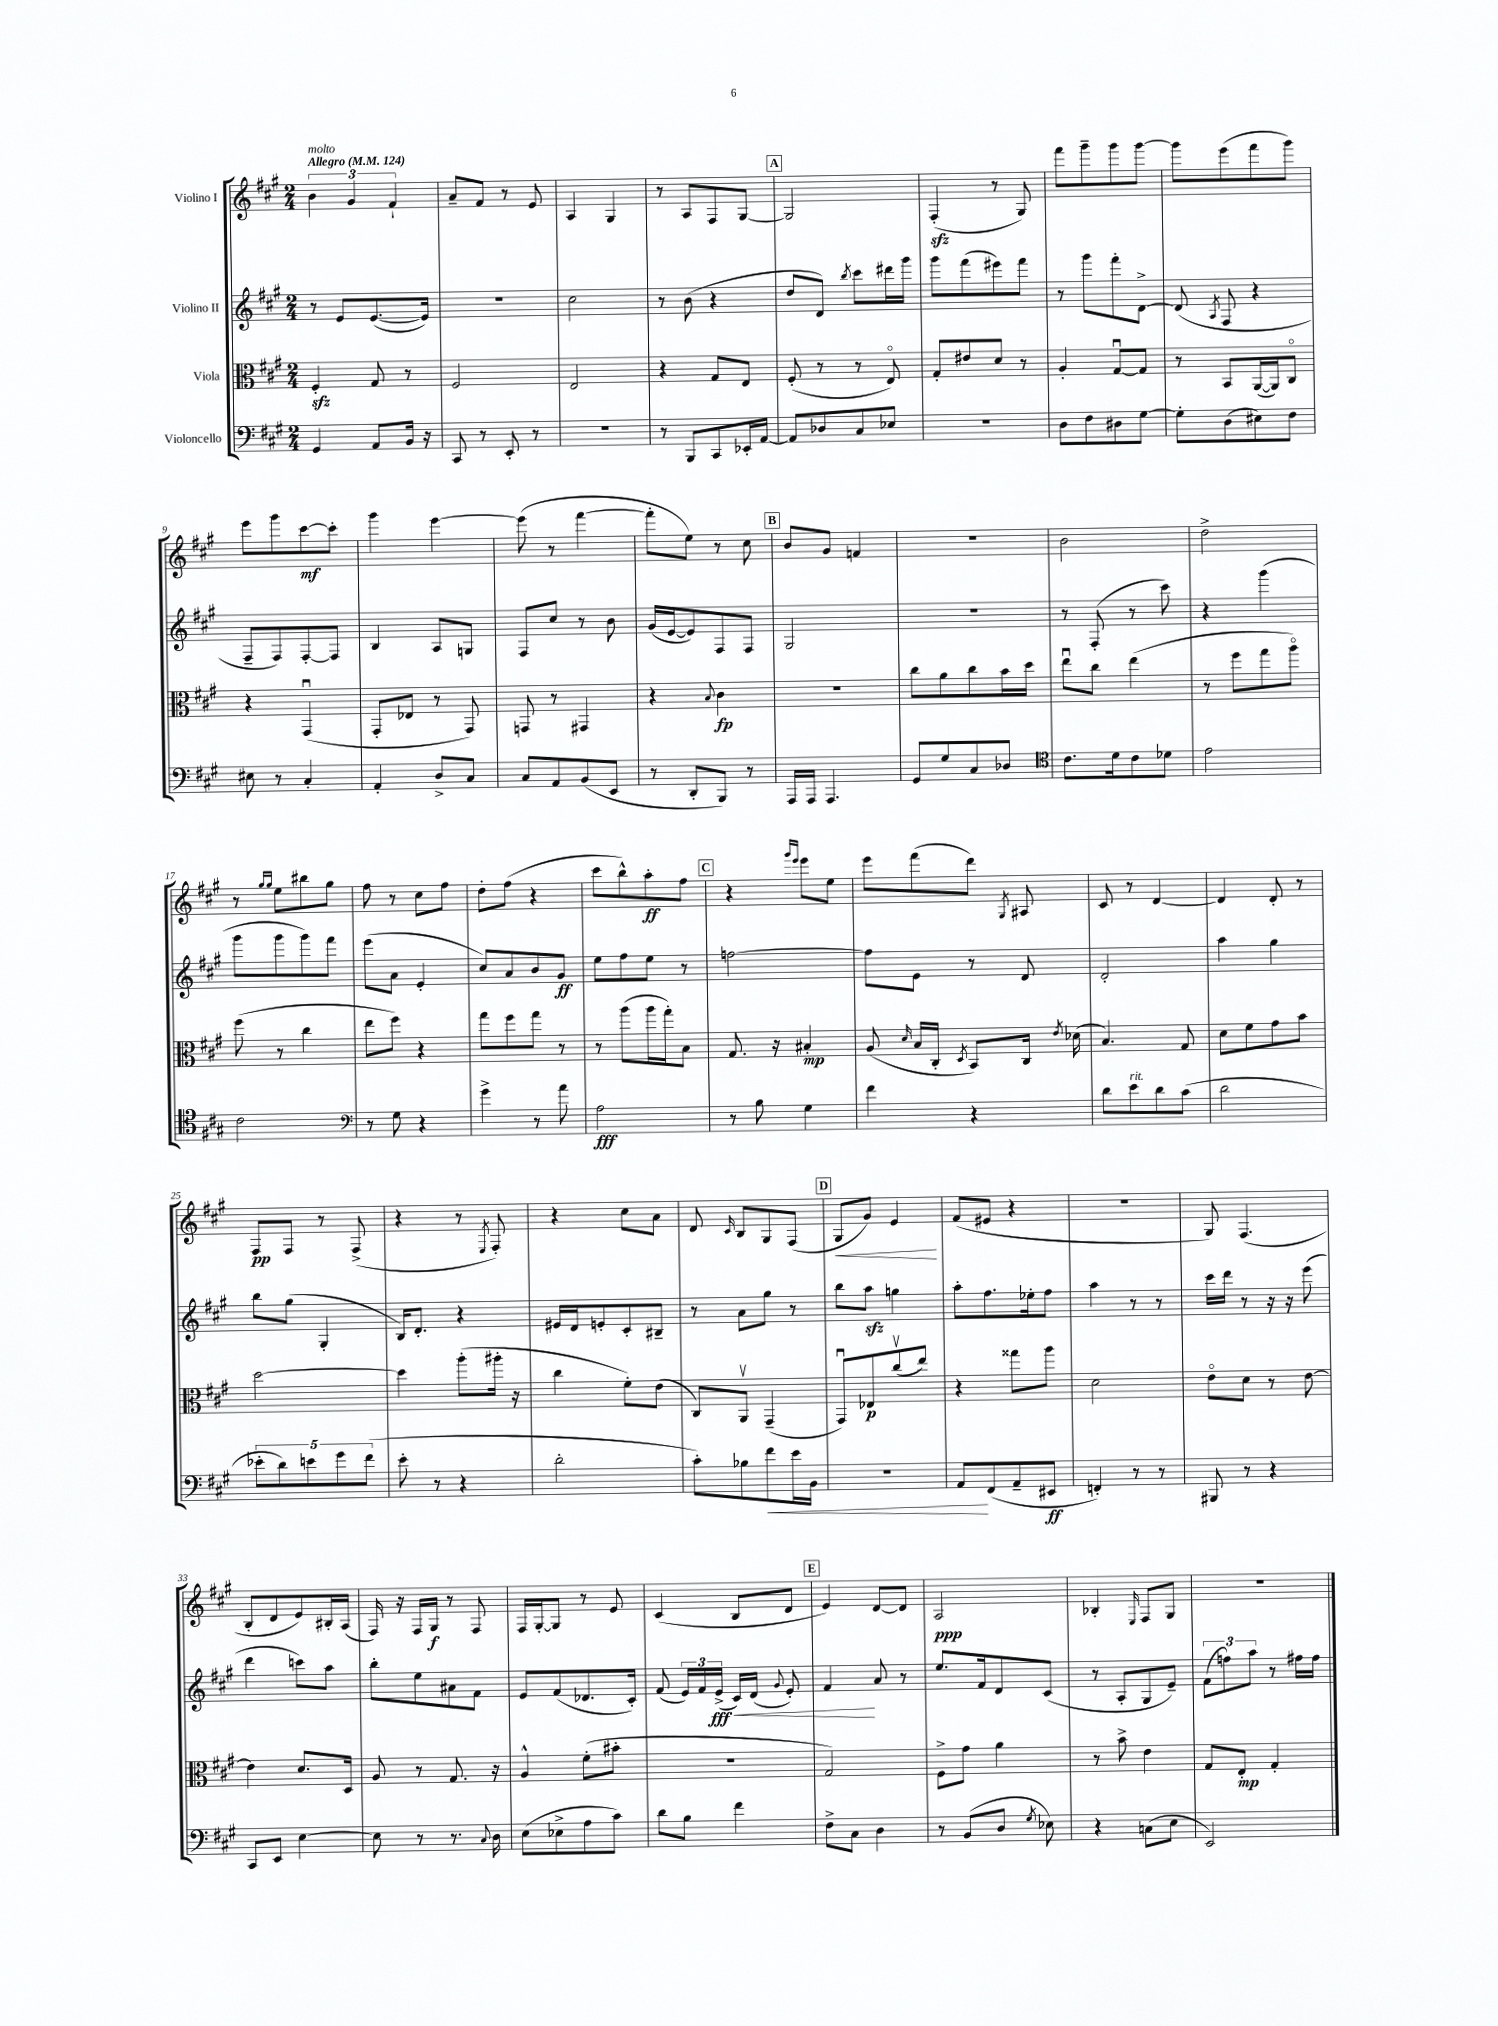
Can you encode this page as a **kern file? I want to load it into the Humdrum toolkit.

**kern	**dynam	**kern	**dynam	**kern	**dynam	**kern	**dynam
*part4	*part4	*part3	*part3	*part2	*part2	*part1	*part1
*staff4	*staff4	*staff3	*staff3	*staff2	*staff2	*staff1	*staff1
*I"Violoncello	*	*I"Viola	*	*I"Violino II	*	*I"Violino I	*
*clefF4	*	*clefC3	*	*clefG2	*	*clefG2	*
*k[f#c#g#]	*	*k[f#c#g#]	*	*k[f#c#g#]	*	*k[f#c#g#]	*
*M2/4	*	*M2/4	*	*M2/4	*	*M2/4	*
*MM124	*	*MM124	*	*MM124	*	*MM124	*
=1	=1	=1	=1	=1	=1	=1	=1
!	!	!	!	!	!	!LO:TX:a:B:t=Allegro	!
!	!	!	!	!	!	!LO:TX:a:i:t=molto	!
4GG#/	.	4F#zz'/	.	8r	.	6b\	.
.	.	.	.	8e/L	.	.	.
.	.	.	.	.	.	6g#/	.
8AA/L	.	8G#/	.	([8.e/	.	.	.
.	.	.	.	.	.	6f#`/	.
16BB/Jk	.	8r	.	.	.	.	.
16r	.	.	.	16e/Jk])	.	.	.
=2	=2	=2	=2	=2	=2	=2	=2
8CC#/	.	2F#/	.	2r	.	8a~/L	.
8r	.	.	.	.	.	8f#/J	.
8EE'/	.	.	.	.	.	8r	.
8r	.	.	.	.	.	8e/	.
=3	=3	=3	=3	=3	=3	=3	=3
2r	.	2E/	.	2cc#\	.	4A/	.
.	.	.	.	.	.	4G#/	.
=4	=4	=4	=4	=4	=4	=4	=4
8r	.	4r	.	8r	.	8r	.
8BBB/L	.	.	.	(8b\	.	8A/L	.
8CC#/	.	8G#/L	.	4r	.	8F#/	.
16EE-X'/L	.	8E/J	.	.	.	[8G#/J	.
[16AA/JJ	.	.	.	.	.	.	.
!!LO:REH:place=s1:t=A
=5	=5	=5	=5	=5	=5	=5	=5
8AA/L]	.	(8F#'/	.	8dd/L	.	2G#/]	.
8D-X/	.	8r	.	8d/J)	.	.	.
.	.	.	.	8qbb/	.	.	.
8C#/	.	8r	.	8ccc#\L	.	.	.
8E-X/J	.	8E/)	.	16ddd#X\L	.	.	.
.	.	.	.	16ggg#\JJ	.	.	.
=6	=6	=6	=6	=6	=6	=6	=6
2r	.	8G#'/L	.	8ggg#\L	.	(4F#zz'/	.
.	.	8e#X/	.	(8fff#\	.	.	.
.	.	8d/J	.	8eee#X\)	.	8r	.
.	.	8r	.	8fff#\J	.	8G#/)	.
=7	=7	=7	=7	=7	=7	=7	=7
8D\L	.	4A'/	.	8r	.	8fff#\L	.
8F#\	.	.	.	8ggg#\L	.	8ggg#~\	.
8D#X\	.	[8G#u/L	.	8fff#'\	.	8ggg#\	.
[8G#\J	.	8G#/J]	.	[8d^\J	.	[8ggg#\J	.
=8	=8	=8	=8	=8	=8	=8	=8
8G#'\L]	.	8r	.	(8d/]	.	8ggg#\L]	.
.	.	.	.	8qA/	.	.	.
(8D\	.	8BB/L	.	8F#/	.	(8eee\	.
8E#X\)	.	([16AA/L	.	4r	.	8fff#\	.
.	.	16AA/J])	.	.	.	.	.
8F#\J	.	8C#/J	.	.	.	8ggg#\J)	.
!!LO:LB:g=z
=9	=9	=9	=9	=9	=9	=9	=9
8E#X\	.	4r	.	8F#~/L	.	8eee\L	.
8r	.	.	.	8F#/)	.	8ggg#\	.
4C#'/	.	(4GG#u/	.	[8F#'/	.	[8ccc#\	mf
.	.	.	.	8F#/J]	.	8ccc#'\J]	.
=10	=10	=10	=10	=10	=10	=10	=10
4AA'/	.	8GG#'/L	.	4B/	.	4ggg#\	.
.	.	8E-X/J	.	.	.	.	.
8D^/L	.	8r	.	8A/L	.	[4eee\	.
8C#/J	.	8GG#/)	.	8Gn/J	.	.	.
=11	=11	=11	=11	=11	=11	=11	=11
8C#/L	.	8GGn/	.	8F#/L	.	(8eee\]	.
8AA/	.	8r	.	8cc#/J	.	8r	.
(8BB/	.	4GG#X/	.	8r	.	[4fff#\	.
8EE/J	.	.	.	8b\	.	.	.
=12	=12	=12	=12	=12	=12	=12	=12
8r	.	4r	.	(16g#/LL	.	8fff#'\L]	.
.	.	.	.	[16e/J	.	.	.
8DD'/L	.	.	.	8e/])	.	8ee\J)	.
.	.	8qqB/	.	.	.	.	.
8BBB/J)	.	4c#\	fp	8F#/	.	8r	.
8r	.	.	.	8F#/J	.	8cc#\	.
!!LO:REH:place=s1:t=B
=13	=13	=13	=13	=13	=13	=13	=13
16AAA/LL	.	2r	.	2G#/	.	8b/L	.
16AAA/JJ	.	.	.	.	.	.	.
4.AAA/	.	.	.	.	.	8g#/J	.
.	.	.	.	.	.	4fn/	.
=14	=14	=14	=14	=14	=14	=14	=14
8GG#/L	.	8cc#\L	.	2r	.	2r	.
8G#/	.	8a\	.	.	.	.	.
8C#/	.	8cc#\	.	.	.	.	.
8D-X/J	.	16b\L	.	.	.	.	.
.	.	16dd\JJ	.	.	.	.	.
=15	=15	=15	=15	=15	=15	=15	=15
*clefC4	*	*	*	*	*	*	*
8.c#\L	.	8eeu\L	.	8r	.	2b\	.
.	.	8cc#\J	.	(8F#'/	.	.	.
16d\k	.	.	.	.	.	.	.
8c#\	.	(4ee\	.	8r	.	.	.
8d-X\J	.	.	.	8ccc#\)	.	.	.
=16	=16	=16	=16	=16	=16	=16	=16
2e\	.	8r	.	4r	.	2dd^\	.
.	.	8ff#\L	.	.	.	.	.
.	.	8gg#\	.	(4ggg#\	.	.	.
.	.	8aa\J)	.	.	.	.	.
!!LO:LB:g=z
=17	=17	=17	=17	=17	=17	=17	=17
2c#\	.	(8ff#\	.	8ggg#\L	.	8r	.
.	.	.	.	.	.	16qqgg#/LL	.
.	.	.	.	.	.	16qqgg#/JJ	.
.	.	8r	.	8ggg#\	.	8ee\L	.
.	.	4cc#\	.	8ggg#\)	.	8bb#X\	.
.	.	.	.	8fff#\J	.	8gg#\J	.
=18	=18	=18	=18	=18	=18	=18	=18
*clefF4	*	*	*	*	*	*	*
8r	.	8ee\L	.	(8eee\L	.	8ff#\	.
8G#\	.	8ff#\J)	.	8a\J	.	8r	.
4r	.	4r	.	4e'/	.	8cc#\L	.
.	.	.	.	.	.	8ff#\J	.
=19	=19	=19	=19	=19	=19	=19	=19
4g#^\	.	8gg#\L	.	8cc#/L)	.	8dd'\L	.
.	.	8ff#\	.	8a/	.	(8ff#\J	.
8r	.	8gg#\J	.	8b/	.	4r	.
8a\	.	8r	.	8g#/J	ff	.	.
=20	=20	=20	=20	=20	=20	=20	=20
2A\	fff	8r	.	8ee\L	.	8ccc#\L	.
.	.	(8aa\L	.	8ff#\	.	8bb^^\)	.
.	.	16aa\L	.	8ee\J	.	8aa'\	ff
.	.	16gg#'\J)	.	.	.	.	.
.	.	8B\J	.	8r	.	8ff#\J	.
!!LO:REH:place=s1:t=C
=21	=21	=21	=21	=21	=21	=21	=21
8r	.	8.G#/	.	[2ffn\	.	4r	.
8B\	.	.	.	.	.	.	.
.	.	16r	.	.	.	.	.
.	.	.	.	.	.	16qqggg#/LL	.
.	.	.	.	.	.	16qqeee/JJ	.
4G#\	.	4B#X'/	mp	.	.	8eee\L	.
.	.	.	.	.	.	8ee\J	.
=22	=22	=22	=22	=22	=22	=22	=22
4f#\	.	(8A/	.	8ff\L]	.	8eee\L	.
.	.	16qqd/	.	.	.	.	.
.	.	16B/LL	.	8e\J	.	(8fff#\	.
.	.	16C#'/JJ	.	.	.	.	.
.	.	8qD/	.	.	.	.	.
4r	.	8BB/L)	.	8r	.	8ddd\J)	.
.	.	.	.	.	.	8qG#/	.
.	.	16C#/Jk	.	8d/	.	8A#X/	.
.	.	8qe/	.	.	.	.	.
.	.	(16d-X\	.	.	.	.	.
=23	=23	=23	=23	=23	=23	=23	=23
8d\L	.	4.B/)	.	2d'/	.	8c#/	.
!LO:TX:a:i:t=rit.	!	!	!	!	!	!	!
8e\	.	.	.	.	.	8r	.
8d\	.	.	.	.	.	[4d/	.
(8c#\J	.	8G#/	.	.	.	.	.
=24	=24	=24	=24	=24	=24	=24	=24
2d\	.	8d\L	.	4aa\	.	4d/]	.
.	.	8f#\	.	.	.	.	.
.	.	8g#\	.	4gg#\	.	8d'/	.
.	.	8b\J	.	.	.	8r	.
!!LO:LB:g=z
=25	=25	=25	=25	=25	=25	=25	=25
10e-X'\L	.	[2dd\	.	8bb\L	.	8F#/L	pp
10d\)	.	.	.	.	.	.	.
.	.	.	.	(8gg#\J	.	8F#/J	.
10en\	.	.	.	.	.	.	.
.	.	.	.	4G#'/	.	8r	.
10g#\	.	.	.	.	.	.	.
.	.	.	.	.	.	(8F#^/	.
(10f#\J	.	.	.	.	.	.	.
=26	=26	=26	=26	=26	=26	=26	=26
8e'\	.	4dd\]	.	16B/KL)	.	4r	.
.	.	.	.	8.d'/J	.	.	.
8r	.	.	.	.	.	.	.
4r	.	(8aa'\L	.	4r	.	8r	.
.	.	.	.	.	.	8qE/	.
.	.	16aa#X'\Jk	.	.	.	8F#'/)	.
.	.	16r	.	.	.	.	.
=27	=27	=27	=27	=27	=27	=27	=27
2d'\	.	4cc#\	.	16e#X/LL	.	4r	.
.	.	.	.	16d/J	.	.	.
.	.	.	.	8en'/	.	.	.
.	.	8f#'\L)	.	8c#'/	.	8cc#\L	.
.	.	(8e\J	.	8B#X~/J	.	8a\J	.
=28	=28	=28	=28	=28	=28	=28	=28
8c#'\L)	.	8C#/L)	.	8r	.	8d/	.
.	.	.	.	.	.	16qqc#/	.
8B-X\	.	8AAv/J	.	8a\L	.	8B/L	.
!	!LO:HP:b	!	!	!	!	!	!
8f#\	<	(4GG#~/	.	8gg#\J	.	8G#/	.
16e\L	.	.	.	8r	.	(8F#/J	.
16BB\JJ	.	.	.	.	.	.	.
!!LO:REH:place=s1:t=D
=29	=29	=29	=29	=29	=29	=29	=29
!	!	!	!	!	!	!	!LO:HP:b
2r	.	8GG#u/L)	.	8bb\L	.	8G#/L	<
.	.	8E-X/	p	8aazz\J	.	8g#/J)	.
.	.	(8cc#v/	.	4ggn\	.	4e/	.
.	.	8ee/J)	.	.	.	.	.
.	.	.	.	.	.	.	[
=30	=30	=30	=30	=30	=30	=30	=30
8AA/L	.	4r	.	8aa'\L	.	(8f#/L	.
(8FF#/	[	.	.	8.ff#\	.	8e#X/J	.
8AA~/	.	8gg##X\L	.	.	.	4r	.
.	.	.	.	16ee-X'\k	.	.	.
8EE#X/J	ff	8aa\J	.	8ff#\J	.	.	.
=31	=31	=31	=31	=31	=31	=31	=31
4FFn'/)	.	2d\	.	4aa\	.	2r	.
8r	.	.	.	8r	.	.	.
8r	.	.	.	8r	.	.	.
=32	=32	=32	=32	=32	=32	=32	=32
8BBB#X/	.	8e\L	.	16ccc#\LL	.	8G#/)	.
.	.	.	.	16ddd\JJ	.	.	.
8r	.	8d\J	.	8r	.	(4.F#/	.
4r	.	8r	.	16r	.	.	.
.	.	.	.	16r	.	.	.
.	.	[8e\	.	(8eee\	.	.	.
!!LO:LB:g=z
=33	=33	=33	=33	=33	=33	=33	=33
8CC#/L	.	4e\]	.	4ddd\	.	8B'/L	.
8EE/J	.	.	.	.	.	8d/	.
[4E\	.	8.d/L	.	8cccn\L)	.	8e/)	.
.	.	.	.	8aa\J	.	16B#X'/L	.
.	.	16D/Jk	.	.	.	(16A/JJ	.
=34	=34	=34	=34	=34	=34	=34	=34
8E\]	.	8A/	.	8bb'\L	.	16F#/)	.
.	.	.	.	.	.	16r	.
8r	.	8r	.	8ee\	.	16F#/LL	.
.	.	.	.	.	.	16G#/JJ	f
8.r	.	8.G#/	.	8a#X\	.	8r	.
.	.	.	.	8f#\J	.	8F#/	.
8qqC#/	.	.	.	.	.	.	.
16D\	.	16r	.	.	.	.	.
=35	=35	=35	=35	=35	=35	=35	=35
(8E\L	.	4A^^/	.	8e/L	.	16F#/LL	.
.	.	.	.	.	.	[16G#'/J	.
8E-X^\	.	.	.	(8f#/	.	8G#/J]	.
8A\	.	(8f#'\L	.	8.d-X/	.	8r	.
8c#\J)	.	8b#X'\J	.	.	.	8e/	.
.	.	.	.	16c#'/Jk)	.	.	.
=36	=36	=36	=36	=36	=36	=36	=36
8d\L	.	2r	.	(8f#/	.	(4c#/	.
8B\J	.	.	.	24e/LL)	.	.	.
.	.	.	.	24f#/	.	.	.
!	!	!	!	!	!LO:HP:b	!	!
.	.	.	.	(24e^/JJ	< fff	.	.
4f#\	.	.	.	16c#/LL)	.	8B/L	.
.	.	.	.	(16d/JJ	.	.	.
.	.	.	.	8qqg#/	.	.	.
.	.	.	.	8e'/)	.	8d/J	.
!!LO:REH:place=s1:t=E
=37	=37	=37	=37	=37	=37	=37	=37
8F#^\L	.	2G#/)	.	4f#/	.	4e/)	.
8C#\J	.	.	.	.	.	.	.
4D\	.	.	.	8a/	[	[8d/L	.
.	.	.	.	8r	.	8d/J]	.
=38	=38	=38	=38	=38	=38	=38	=38
8r	.	8F#^\L	.	8.ee/L	.	2A/	ppp
(8BB/L	.	8g#\J	.	.	.	.	.
.	.	.	.	16f#/k	.	.	.
8D/J	.	4a\	.	8d/	.	.	.
8qG#/	.	.	.	.	.	.	.
8E-X\)	.	.	.	(8c#/J	.	.	.
=39	=39	=39	=39	=39	=39	=39	=39
4r	.	8r	.	8r	.	4B-X'/	.
.	.	8b^\	.	8A'/L	.	.	.
.	.	.	.	.	.	16qqE/	.
(8Cn\L	.	4e\	.	8G#/	.	8F#/L	.
8E\J	.	.	.	8e~/J)	.	8G#/J	.
=40	=40	=40	=40	=40	=40	=40	=40
2EE/)	.	8G#/L	.	(12f#\L	.	2r	.
.	.	.	.	12ffn\)	.	.	.
.	.	8E'/J	mp	.	.	.	.
.	.	.	.	12aa\J	.	.	.
.	.	4G#'/	.	8r	.	.	.
.	.	.	.	16ff#X\LL	.	.	.
.	.	.	.	16ff#\JJ	.	.	.
==	==	==	==	==	==	==	==
*-	*-	*-	*-	*-	*-	*-	*-
